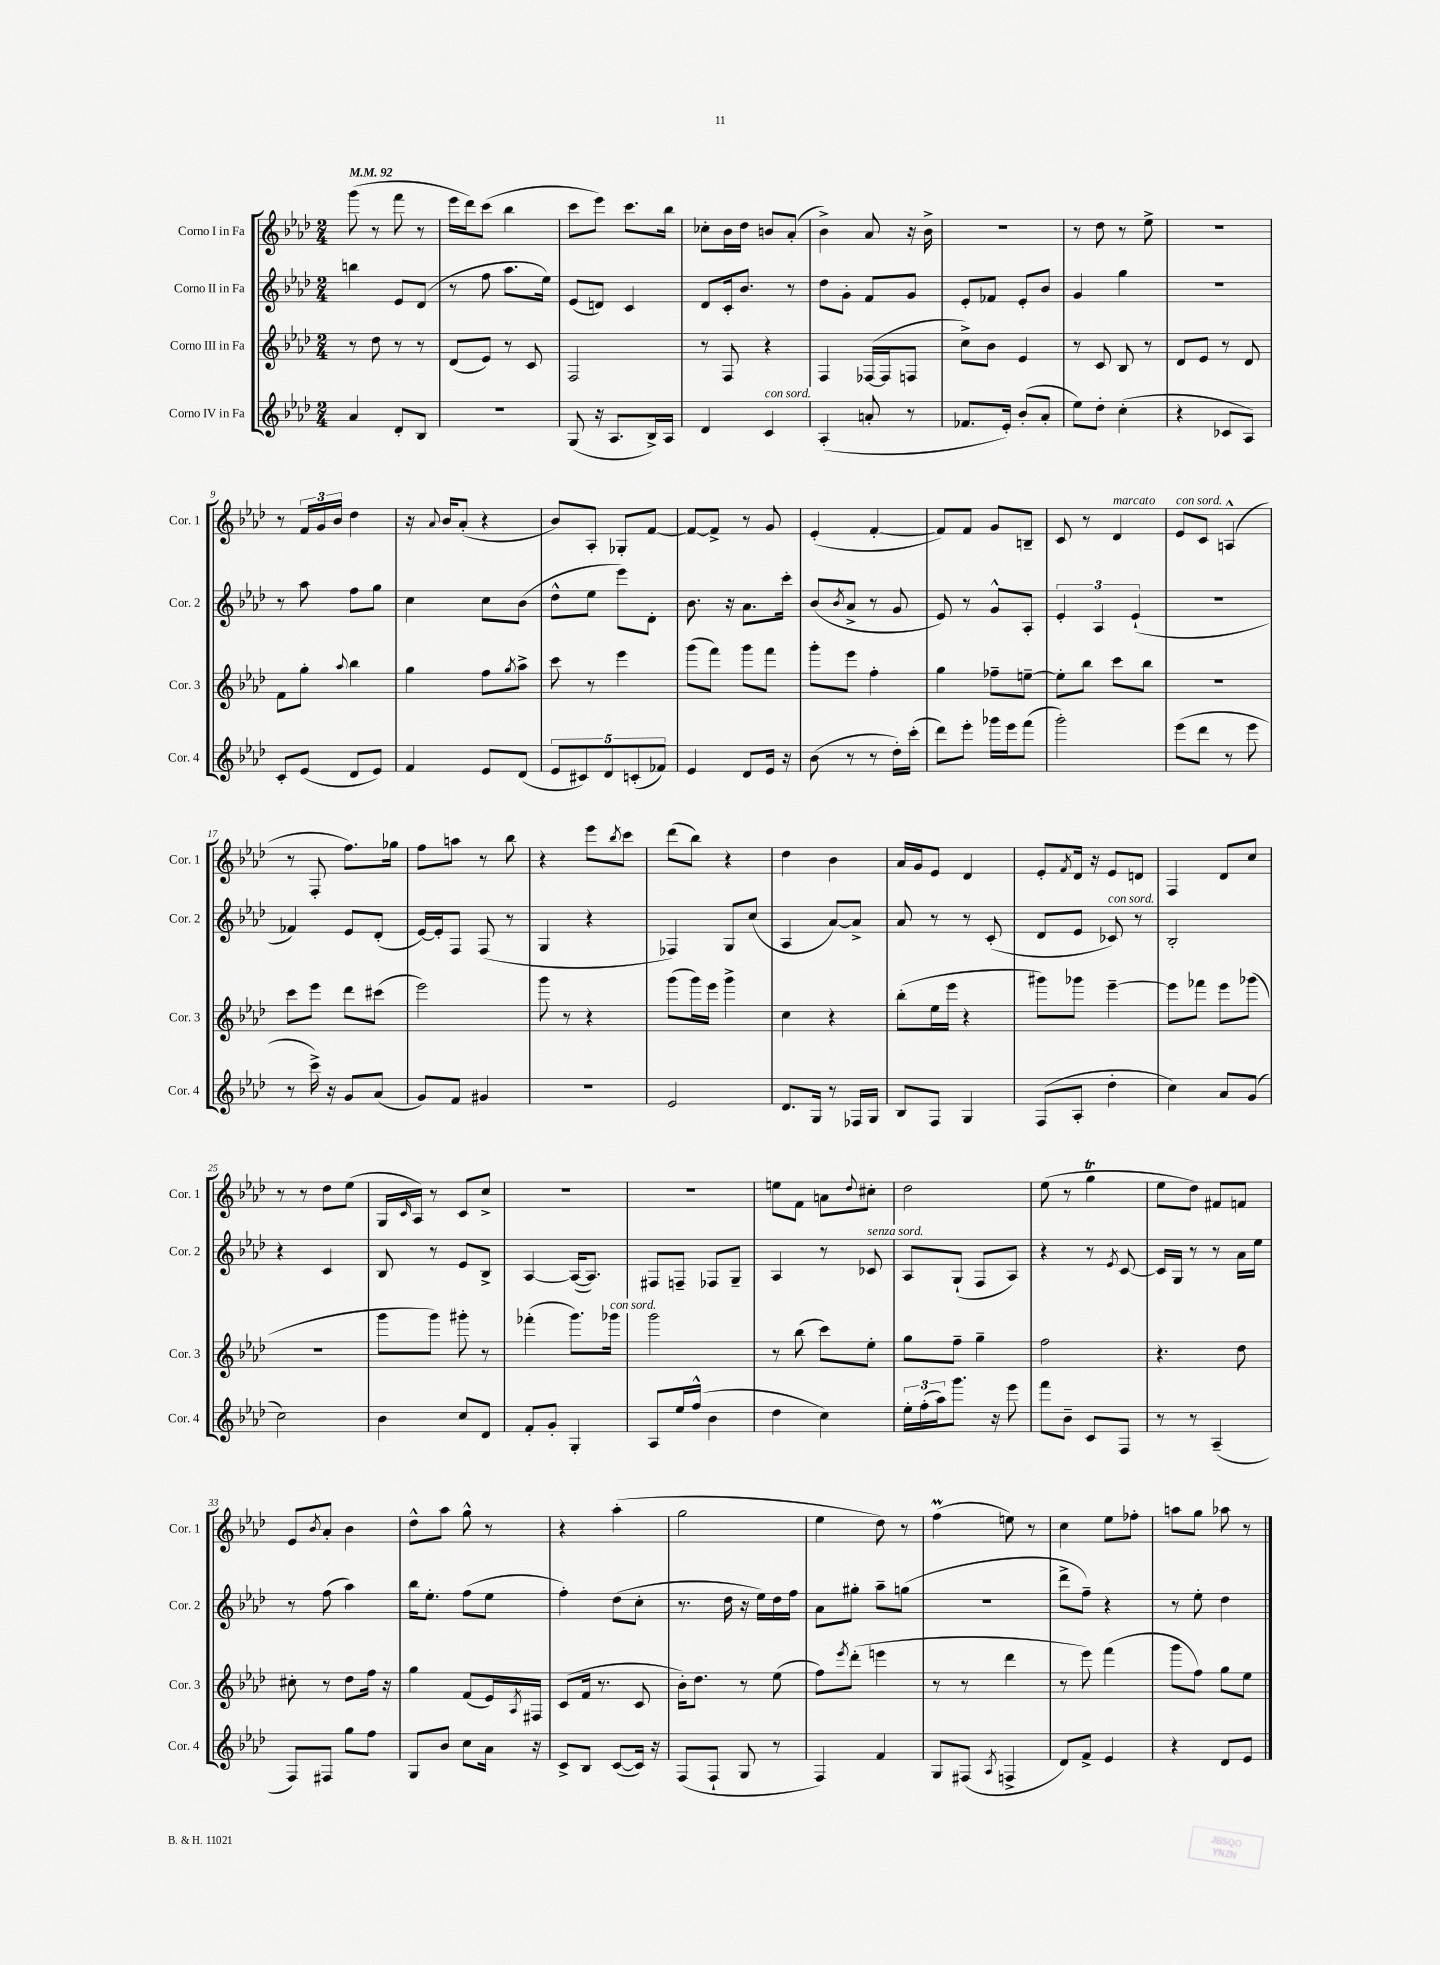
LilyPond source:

<<
\new StaffGroup <<
\new Staff = "s0" \with { instrumentName = "Corno I in Fa" shortInstrumentName = "Cor. 1" } {
    \clef treble \key aes \major \numericTimeSignature \time 2/4 \tempo 4 = 92
    g'''8( r8 f'''8 r8 |
    ees'''16 des'''16) c'''8( bes''4 |
    c'''8 ees'''8) c'''8. bes''16 |
    ces''8-. bes'16 des''16 b'8 aes'8-.( |
    bes'4->) aes'8 r16 bes'16-> |
    r2 |
    r8 des''8 r8 ees''8-> |
    R2 |
    r8 \tuplet 3/2 { f'16 g'16 bes'16 } des''4 |
    r16 \appoggiatura { aes'8 } bes'16 aes'8-.( r4 |
    bes'8) aes8-. ges8-. f'8~ |
    f'8~ f'8-> r8 g'8 |
    ees'4-.( f'4~-. |
    f'8) f'8 g'8 b8-- |
    c'8 r8 des'4^\markup { \italic "marcato" } |
    ees'8^\markup { \italic "con sord." } c'8 a4-^( |
    r8 f8-. f''8.) ges''16 |
    f''8 a''8 r8 bes''8 |
    r4 ees'''8 \acciaccatura { bes''8 } c'''8 |
    des'''8( bes''8) r4 |
    des''4 bes'4 |
    aes'16 g'16 ees'8 des'4 |
    ees'8-. \acciaccatura { f'8 } des'16 r16 ees'8 d'8 |
    f4 des'8 c''8 |
    r8 r8 des''8 ees''8( |
    g16 \grace { c'16 } aes16) r8 c'8 c''8-> |
    R2 |
    R2 |
    e''8 f'8 a'8 \appoggiatura { des''8 } cis''8-. |
    des''2 |
    ees''8( r8 g''4\trill |
    ees''8 des''8) fis'8 f'8 |
    ees'8 \acciaccatura { bes'8 } aes'8-. bes'4 |
    des''8-^ aes''8 g''8-^ r8 |
    r4 aes''4-.( |
    g''2 |
    ees''4 des''8) r8 |
    f''4\prall( e''8) r8 |
    c''4 ees''8 fes''8-. |
    a''8 g''8 aes''8 r8 \bar "|." |
}
\new Staff = "s1" \with { instrumentName = "Corno II in Fa" shortInstrumentName = "Cor. 2" } {
    \clef treble \key aes \major \numericTimeSignature \time 2/4
    b''4 ees'8 des'8( |
    r8 f''8 aes''8. ees''16) |
    ees'8( d'8) c'4 |
    des'8 c'16-. bes'8. r8 |
    des''8 g'8-. f'8 g'8 |
    ees'8-. fes'8 ees'8-. bes'8 |
    g'4 g''4 |
    R2 |
    r8 aes''8 f''8 g''8 |
    c''4 c''8 bes'8( |
    des''8-^ ees''8 ees'''8) des'8-. |
    bes'8. r16 aes'8. c'''16-. |
    bes'8( \acciaccatura { bes'8 } aes'8-> r8 g'8 |
    ees'8) r8 g'8-^ aes8-. |
    \tuplet 3/2 { ees'4-. aes4 ees'4-!( } |
    r2 |
    fes'4) ees'8 des'8-.( |
    ees'16~) ees'16-. f8 f8( r8 |
    g4 r4 |
    fes4) g8 c''8( |
    aes4 aes'8~) aes'8-> |
    aes'8 r8 r8 c'8-.( |
    des'8 ees'8 ces'8^\markup { \italic "con sord." }) r8 |
    bes2-. |
    r4 c'4 |
    bes8 r8 ees'8 bes8-> |
    aes4~ aes16~( aes8.) |
    fis8 f8-- fes8 g8-- |
    aes4 r8 ces'8^\markup { \italic "senza sord." } |
    aes8 g8-!( f8 aes8) |
    r4 r8 \acciaccatura { ees'8 } c'8~ |
    c'16 g16 r8 r8 aes'16 ees''16 |
    r8 f''8( aes''4) |
    bes''16 ees''8.-. f''8( ees''8 |
    f''4-.) des''8( c''8-. |
    r8. des''16 r16 ees''16) des''16 f''16 |
    aes'8 gis''8-. aes''8-- g''8( |
    r2 |
    des'''8-> f''8--) r4 |
    r8 ees''8-. des''4 \bar "|." |
}
\new Staff = "s2" \with { instrumentName = "Corno III in Fa" shortInstrumentName = "Cor. 3" } {
    \clef treble \key aes \major \numericTimeSignature \time 2/4
    r8 des''8 r8 r8 |
    des'8( ees'8) r8 c'8 |
    f2 |
    r8 f8 r4 |
    f4 fes16~( fes16 f8 |
    c''8->) bes'8 ees'4 |
    r8 c'8 bes8 r8 |
    des'8 ees'8 r8 des'8 |
    f'8 g''8-. \appoggiatura { aes''8 } bes''4 |
    g''4 f''8 \acciaccatura { g''8 } aes''8-> |
    c'''8 r8 ees'''4 |
    g'''8( f'''8) g'''8 f'''8 |
    g'''8-. ees'''8 f''4-. |
    g''4 fes''8-- e''8~-- |
    e''8-. bes''8 c'''8 bes''8 |
    R2 |
    c'''8 ees'''8 des'''8 cis'''8( |
    ees'''2) |
    g'''8 r8 r4 |
    g'''8( g'''16) ees'''16 g'''4-> |
    c''4 r4 |
    bes''8-.( ees''16 ees'''16 r4 |
    gis'''8) ges'''8 ees'''4~-- |
    ees'''8 fes'''8 ees'''8 ges'''8( |
    r2 |
    g'''8 g'''8) gis'''8-. r8 |
    fes'''4-.( g'''8.) ges'''16^\markup { \italic "con sord." } |
    g'''2 |
    r8 bes''8( c'''8) ees''8-. |
    g''8 f''8-- g''4-- |
    f''2 |
    r4. des''8 |
    cis''8-. r8 des''8 f''16 r16 |
    g''4 f'8( ees'16) \acciaccatura { aes8 } fis16 |
    c'8( f'16 r8. c'8 |
    bes'16-.) des''8. r8 ees''8( |
    f''8) \acciaccatura { ees'''8 } des'''8-.( e'''4 |
    r8 r8 des'''4 |
    r8 ees'''8) f'''4( |
    g'''8 f''8) g''8 ees''8 \bar "|." |
}
\new Staff = "s3" \with { instrumentName = "Corno IV in Fa" shortInstrumentName = "Cor. 4" } {
    \clef treble \key aes \major \numericTimeSignature \time 2/4
    aes'4 des'8-. bes8 |
    R2 |
    g8( r16 aes8. bes16->) aes16 |
    des'4 c'4^\markup { \italic "con sord." } |
    aes4-.( a'8-. r8 |
    fes'8. ees'16-.) bes'8-.( aes'8-. |
    ees''8) des''8-. c''4-.( |
    r4 ces'8 aes8) |
    c'8-. ees'8( des'8 ees'8) |
    f'4 ees'8 des'8( |
    \tuplet 5/4 { ees'8 cis'8) des'8 c'8-.( fes'8) } |
    ees'4 des'8 ees'16 r16 |
    bes'8( r8 r8 des''16-.) c'''16-.( |
    des'''8) ees'''8-. ges'''16 ees'''16 f'''8( |
    g'''2-.) |
    ees'''8( des'''8 r8 ees'''8 |
    r8 c'''16->) r16 g'8 aes'8( |
    g'8) f'8 gis'4 |
    R2 |
    ees'2 |
    des'8. g16 r8 fes16 g16 |
    bes8 f8 g4 |
    f8( aes8-. des''4-. |
    c''4) aes'8 g'8( |
    c''2) |
    bes'4 c''8 des'8 |
    f'8-. g'8-. g4-. |
    aes8 ees''16 f''16-^( bes'4 |
    des''4 c''4) |
    \tuplet 3/2 { ees''16-. f''16-.( aes''16) } g'''8. r16 ees'''8 |
    f'''8 bes'8-- c'8 f8 |
    r8 r8 aes4--( |
    f8) fis8 g''8 f''8 |
    g8 bes'8 c''8 aes'16 r16 |
    c'8-> bes8 c'8~( c'16) r16 |
    f8( f8-! g8 r8 |
    f4) f'4 |
    g8 fis8( \acciaccatura { aes8 } f4-> |
    des'8) f'8-> ees'4 |
    r4 des'8 ees'8 \bar "|." |
}
>>
>>
